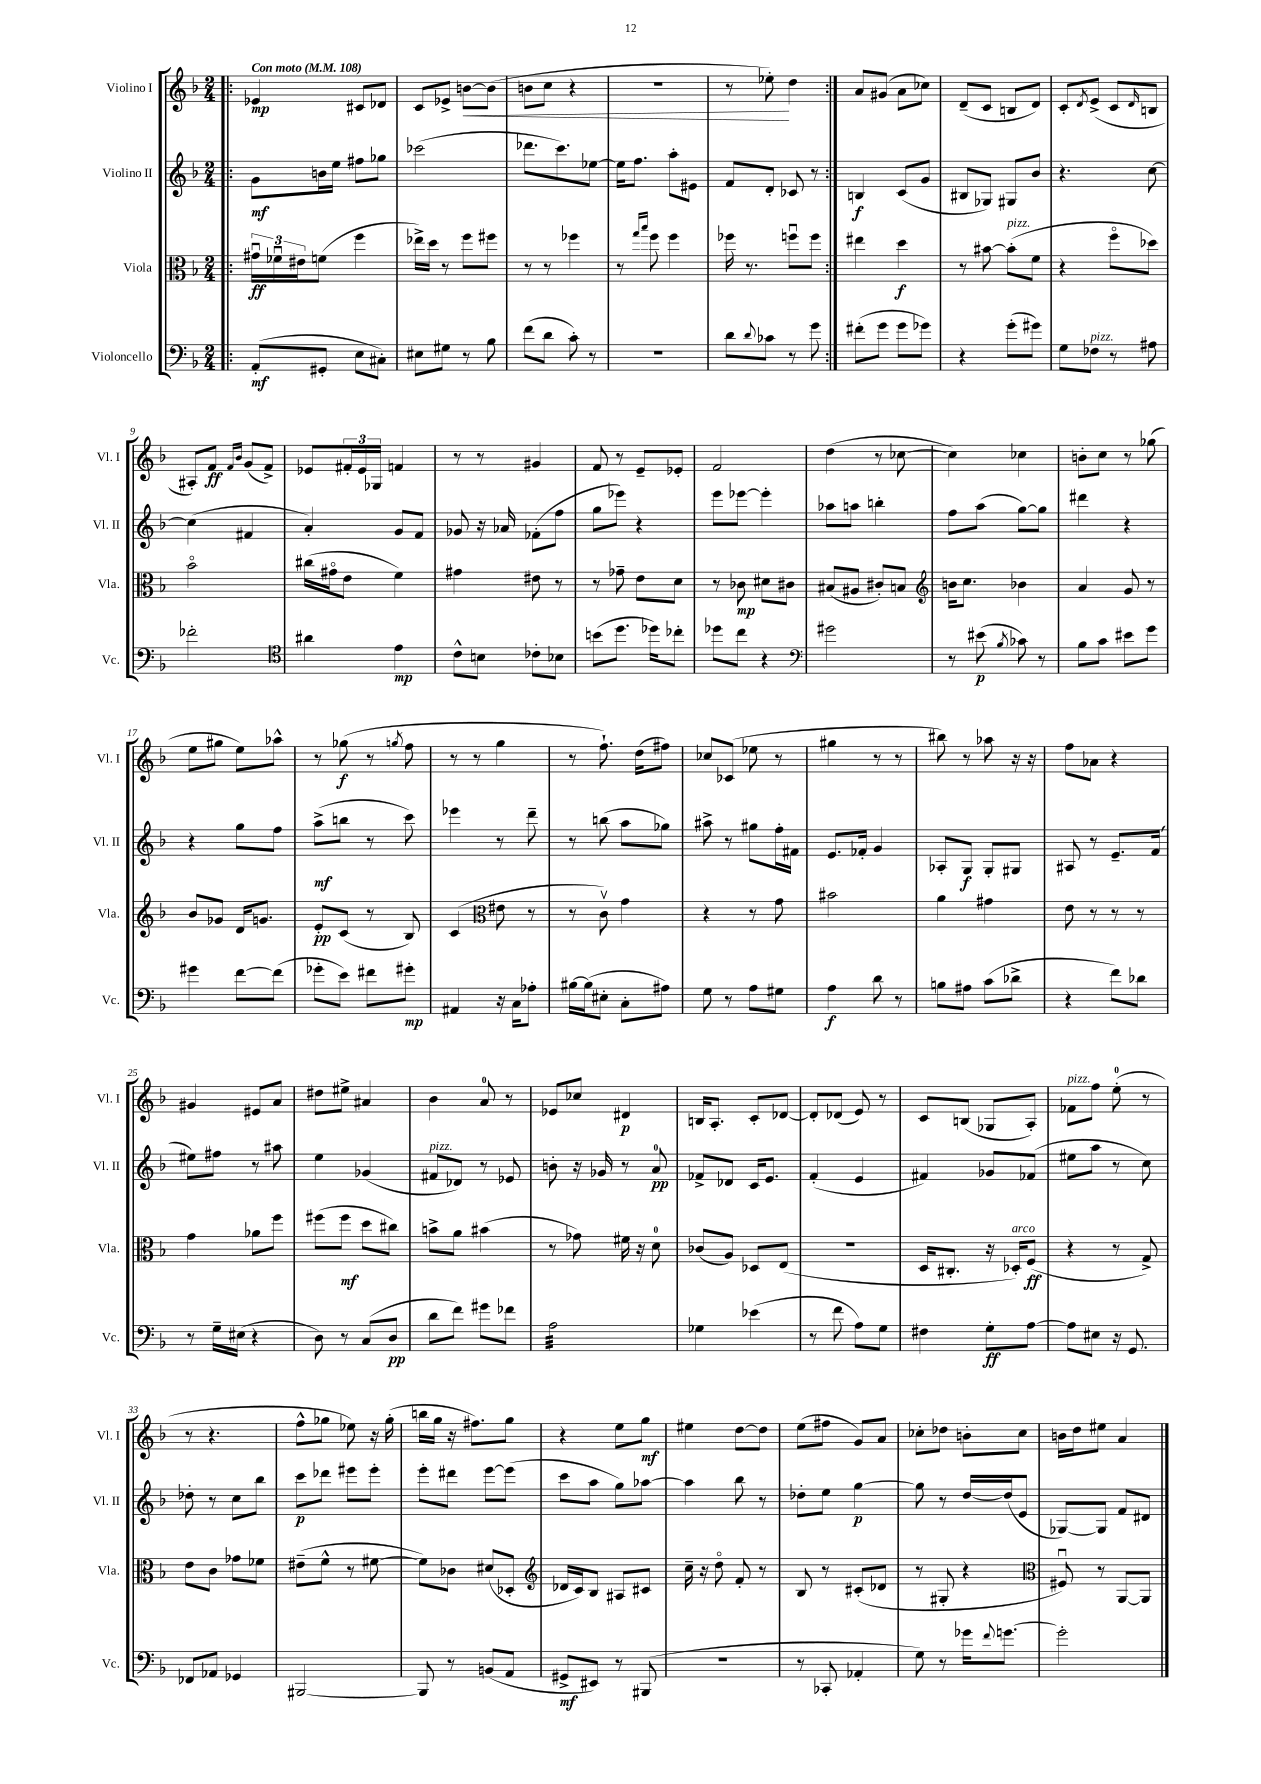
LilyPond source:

<<
\new StaffGroup <<
\new Staff = "s0" \with { instrumentName = "Violino I" shortInstrumentName = "Vl. I" } {
    \clef treble \key f \major \numericTimeSignature \time 2/4 \tempo "Con moto" 4 = 108
    \repeat volta 2 { \bar ".|:" ees'4\mp cis'8 des'8 |
    c'8 ees'8-> b'8~\< b'8( |
    b'8 c''8 r4 |
    r2 |
    r8 ees''8-.\!) d''4 | }
    a'8 gis'8( a'8 ces''8) |
    d'8--( c'8 b8 d'8) |
    c'8-. \acciaccatura { d'8 } e'8->( c'8 \grace { d'16 } b8 |
    ais8-.) f'8\ff \grace { f'16 bes'16 } g'8( f'8->) |
    ees'8 \tuplet 3/2 { fis'16-. ees'16 ges16 } f'4 |
    r8 r8 gis'4 |
    f'8 r8 e'8-- ees'8-. |
    f'2 |
    d''4( r8 ces''8~ |
    ces''4) ces''4 |
    b'8-. c''8 r8 ges''8( |
    e''8 gis''8 e''8) aes''8-^ |
    r8 ges''8\f( r8 \acciaccatura { g''8 } f''8 |
    r8 r8 g''4 |
    r8 f''8.-!) d''16( fis''8) |
    ces''8 ces'8( ees''8 r8 |
    gis''4 r8 r8 |
    bis''8) r8 aes''8 r16 r16 |
    f''8 aes'8 r4 |
    gis'4 eis'8 a'8 |
    dis''8 eis''8-> ais'4 |
    bes'4 a'8-0 r8 |
    ees'8 ces''8 dis'4\p |
    b16 a8.-. c'8-. des'8~ |
    des'8-. des'8( e'8) r8 |
    c'8 b8( ges8 a8-.) |
    fes'8^\markup { \italic "pizz." } f''8 e''8-0-.( r8 |
    r8 r4. |
    f''8-^ ges''8 ees''8) r16 ges''16-.( |
    b''16 g''16 r16 fis''8.) g''8 |
    r4 e''8 g''8\mf |
    eis''4 d''8~ d''8 |
    e''8( fis''8 g'8) a'8 |
    ces''8-. des''8 b'8-. ces''8 |
    b'16 d''16 eis''8 a'4 \bar "|." |
}
\new Staff = "s1" \with { instrumentName = "Violino II" shortInstrumentName = "Vl. II" } {
    \clef treble \key f \major \numericTimeSignature \time 2/4
    \repeat volta 2 { \bar ".|:" g'8\mf b'16 e''16 fis''8 ges''8 |
    ces'''2( |
    des'''8. c'''8.) ees''8~ |
    ees''16 f''8. a''8-. eis'8 |
    f'8 d'8-. ces'8 r8 | }
    b4\f c'8( g'8 |
    bis8 ges8) gis8 bes'8 |
    r4. c''8~ |
    c''4( fis'4 |
    a'4-.) g'8 f'8 |
    ges'8 r16 aes'16 fes'8-.( f''8 |
    g''8 ees'''8) r4 |
    e'''8 ees'''8~ ees'''4-. |
    aes''8 a''8 b''4-. |
    f''8 a''8( g''8~) g''8 |
    dis'''4 r4 |
    r4 g''8 f''8 |
    a''8->\mf( b''8 r8 c'''8) |
    ees'''4 r8 d'''8-- |
    r8 b''8( a''8 ges''8) |
    ais''8-> r8 gis''8 f''16-. fis'16 |
    e'8. fes'16-. g'4 |
    aes8-. g8\f g8-. gis8 |
    ais8 r8 e'8.-- f'16( |
    eis''8) fis''8 r8 ais''8 |
    e''4 ges'4( |
    fis'8^\markup { \italic "pizz." } des'8) r8 ees'8 |
    b'8-. r16 ges'16 r8 a'8-0\pp |
    fes'8-> des'8 c'16 e'8. |
    f'4-.( e'4 |
    fis'4) ges'8 fes'8( |
    eis''8 a''8 r8 c''8) |
    des''8-. r8 c''8 bes''8 |
    c'''8\p des'''8 eis'''8 eis'''8-. |
    e'''8-. dis'''8 e'''8~ e'''8( |
    c'''8 a''8 g''8) aes''8~ |
    aes''4 bes''8 r8 |
    des''8-. e''8 g''4~\p |
    g''8 r8 d''16~ d''16( e'8 |
    ges8~) ges8 f'8 dis'8 \bar "|." |
}
\new Staff = "s2" \with { instrumentName = "Viola" shortInstrumentName = "Vla." } {
    \clef alto \key f \major \numericTimeSignature \time 2/4
    \repeat volta 2 { \bar ".|:" \tuplet 3/2 { gis'16\downbow\ff fes'16\downbow eis'16 } f'8( f''4 |
    ees''16->) d''16 r8 f''8 fis''8 |
    r8 r8 fes''4 |
    r8 \grace { g''16 bes''16 } f''8 f''4 |
    fes''16 r8. f''8\downbow f''8 | }
    eis''4 d''4\f |
    r8 bis'8~ bis'8-.^\markup { \italic "pizz." }( f'8 |
    r4 f''8\flageolet des''8) |
    bes'2\flageolet |
    cis''16( gis'16\flageolet e'8 f'4) |
    gis'4 eis'8 r8 |
    r8 ges'8-- e'8 d'8 |
    r8 ces'8\mp dis'8 cis'8 |
    bis8( ais8 cis'8-.) b8 |
    \clef treble b'16 c''8. bes'4 |
    a'4 g'8 r8 |
    bes'8 ges'8 d'16 g'8. |
    e'8-.\pp c'8( r8 bes8) |
    c'4( \clef alto eis'8 r8 |
    r8 c'8\upbow) g'4 |
    r4 r8 g'8 |
    bis'2 |
    a'4 gis'4 |
    e'8 r8 r8 r8 |
    g'4 aes'8 f''8 |
    fis''8( fis''8\mf d''8 cis''8) |
    b'8-> a'8 bis'4( |
    r8 ges'8) fis'16 r16 d'8-0 |
    ces'8( a8) des8 e8( |
    R2 |
    d16 cis8.-. r16 des16-.^\markup { \italic "arco" }) f8\ff( |
    r4 r8 g8->) |
    e'8 c'8 ges'8 fes'8 |
    eis'8--( f'8-^ r8 fis'8~ |
    fis'8) ces'8 dis'8( des8-. |
    \clef treble des'16 c'16) bes8 ais8 cis'8 |
    c''16-- r16 d''8\flageolet f'8-. r8 |
    bes8 r8 cis'8-.( des'8 |
    r8 gis8-. r4 |
    \clef alto fis8\downbow) r8 a,8~ a,8 \bar "|." |
}
\new Staff = "s3" \with { instrumentName = "Violoncello" shortInstrumentName = "Vc." } {
    \clef bass \key f \major \numericTimeSignature \time 2/4
    \repeat volta 2 { \bar ".|:" a,8-.\mf( gis,8-. e8 cis8-.) |
    eis8 gis8 r8 bes8 |
    f'8( d'8 c'8-.) r8 |
    R2 |
    d'8 \appoggiatura { d'8 } ces'8 r8 g'8 | }
    fis'8-.( g'8 g'8 ges'8) |
    r4 g'8-.( gis'8) |
    g8 fes8^\markup { \italic "pizz." } r8 ais8 |
    fes'2-. |
    \clef tenor ais'4 e'4\mp |
    c'8-^ b8 ces'8-. bes8 |
    b'8( d''8. des''16) ces''8-. |
    des''8 c''8 r4 |
    \clef bass gis'2 |
    r8 eis'8\p( \acciaccatura { bes8 } ces'8) r8 |
    bes8 c'8 eis'8 g'8 |
    gis'4 f'8~ f'8( |
    ges'8-. e'8) fis'8 gis'8-.\mp |
    ais,4 r16 c16 aes8-. |
    bis16~ bis16( eis8-. c8-. ais8) |
    g8 r8 a8 gis8 |
    a4\f d'8 r8 |
    b8 ais8 c'8( des'8-> |
    r4 f'8) des'8 |
    r8 g16-- eis16( r4 |
    d8) r8 c8( d8\pp |
    d'8 f'8) gis'8 fes'8 |
    a2:32 |
    ges4 ees'4( |
    r8 f'8 a8) g8 |
    fis4 g8-.\ff a8~ |
    a8 eis8 r16 g,8. |
    fes,8 aes,8 ges,4 |
    bis,,2~ |
    bis,,8 r8 b,8( a,8 |
    gis,8->\mf eis,8) r8 bis,,8( |
    r2 |
    r8 ces,8-. aes,4-. |
    g8) r8 ges'16 \appoggiatura { f'8 } g'8.~ |
    g'2-. \bar "|." |
}
>>
>>
